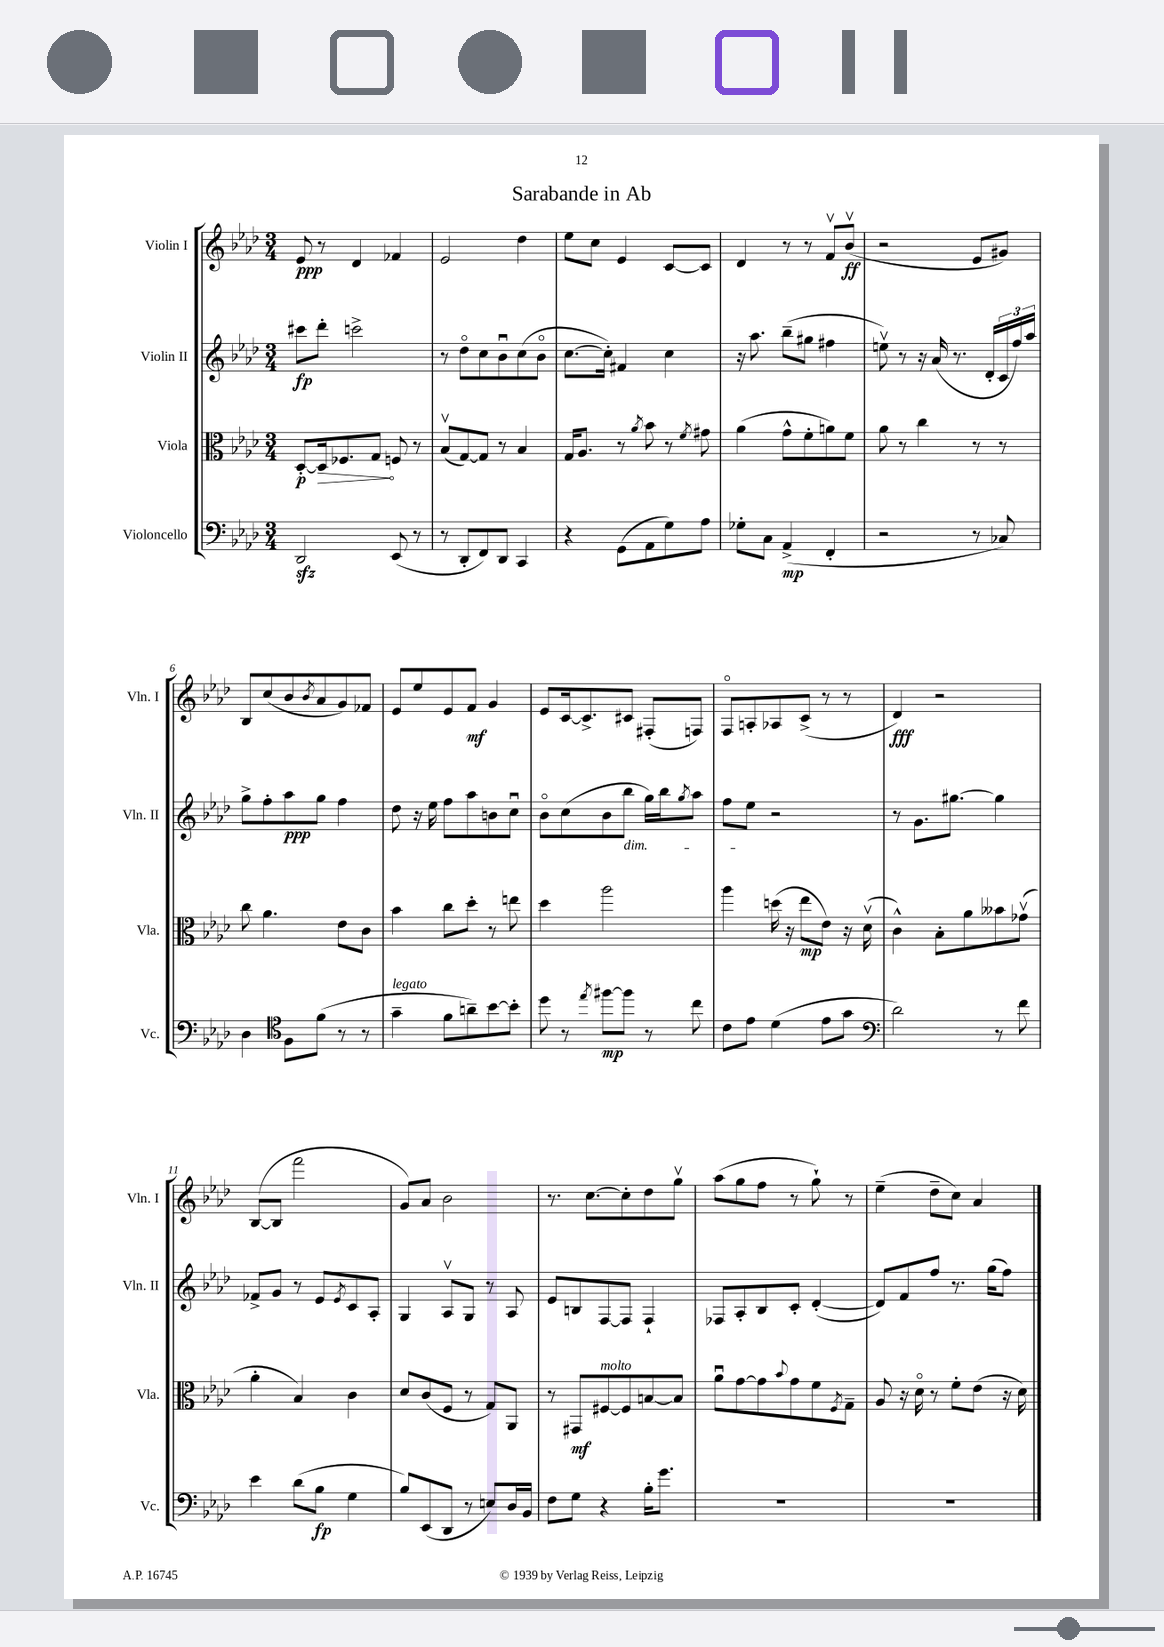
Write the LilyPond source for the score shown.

\header { title = "Sarabande in Ab" }
<<
\new StaffGroup <<
\new Staff = "s0" \with { instrumentName = "Violin I" shortInstrumentName = "Vln. I" } {
    \clef treble \key aes \major \numericTimeSignature \time 3/4
    ees'8\ppp r8 des'4 fes'4 |
    ees'2 des''4 |
    ees''8 c''8 ees'4 c'8~ c'8 |
    des'4 r8 r8 f'8\upbow bes'8\upbow\ff( |
    r2 ees'8 gis'8) |
    bes8 c''8( bes'8 \acciaccatura { bes'8 } aes'8 g'8) fes'8 |
    ees'8 ees''8 ees'8 f'8\mf g'4 |
    ees'8 c'16~ c'8.-> cis'8 fis8-.( f8) |
    f8\flageolet a8-. aes8 c'8->( r8 r8 |
    des'4\fff) r2 |
    bes8~( bes8 f'''2 |
    g'8) aes'8 bes'2 |
    r8. c''8.~ c''8-. des''8 g''8\upbow |
    aes''8( g''8 f''8 r8 g''8-!) r8 |
    ees''4--( des''8-- c''8) aes'4 \bar "|." |
}
\new Staff = "s1" \with { instrumentName = "Violin II" shortInstrumentName = "Vln. II" } {
    \clef treble \key aes \major \numericTimeSignature \time 3/4
    cis'''8\fp des'''8-. c'''2-> |
    r8 des''8\flageolet c''8 bes'8\downbow c''8( bes'8\flageolet |
    c''8.~ c''16-.) fis'4 c''4 |
    r16 aes''8. bes''8--( gis''8 fis''4 |
    e''8\upbow) r8 r16 aes'16( r8. des'16-. \tuplet 3/2 { c'16 f''16) aes''16 } |
    g''8-> f''8-. aes''8\ppp g''8 f''4 |
    des''8 r16 ees''16 f''8 aes''8 b'8 c''8\downbow |
    bes'8\flageolet c''8( bes'8 bes''8\dim g''16) bes''16 \acciaccatura { g''8 } aes''8 |
    f''8 ees''8\! r2 |
    r8 g'8. gis''8.~ gis''4 |
    fes'8-> g'8 r8 ees'8 \acciaccatura { ees'8 } c'8 aes8-. |
    g4 aes8\upbow g8 r8 aes8 |
    ees'8 b8 f8~ f8 f4-! |
    fes8 aes8-. bes8 c'8-. des'4~-.( |
    des'8) f'8 f''8 r8. g''16( f''8) \bar "|." |
}
\new Staff = "s2" \with { instrumentName = "Viola" shortInstrumentName = "Vla." } {
    \clef alto \key aes \major \numericTimeSignature \time 3/4
    des8~-.\p \once \override Hairpin.circled-tip = ##t des16\> fes8. g8\! f8 r8 |
    bes8\upbow( g8~) g8 r8 bes4 |
    g16 aes8. r8 \acciaccatura { aes'8 } bes'8 r8 \acciaccatura { f'8 } gis'8 |
    aes'4( g'8-^ f'8-. a'8) f'8 |
    aes'8 r8 c''4 r8 r8 |
    c''8 aes'4. ees'8 c'8 |
    bes'4 c''8 des''8-. r8 e''8 |
    des''4 aes''2 |
    aes''4 d''16( r16 ees''8\mp ees'8) r16 des'16\upbow( |
    c'4-^) bes8-. aes'8 beses'8 ges'8\upbow( |
    aes'4-. bes4) c'4 |
    des'8 c'8( f8 r8 g8) aes,8 |
    r8 gis,8\mf fis8~^\markup { \italic "molto" } fis8 b8~ b8 |
    aes'8\downbow g'8~ g'8 \appoggiatura { bes'8 } g'8 f'8 \acciaccatura { f8 } g8-- |
    aes8 r16 des'16\flageolet r8 f'8-. ees'8( r16 des'16) \bar "|." |
}
\new Staff = "s3" \with { instrumentName = "Violoncello" shortInstrumentName = "Vc." } {
    \clef bass \key aes \major \numericTimeSignature \time 3/4
    des,2\sfz ees,8( r8 |
    r8 des,8-. f,8) des,8 c,4 |
    r4 g,8( aes,8 g8) aes8 |
    ges8-. c8 aes,4->\mp( f,4-. |
    r2 r8 ces8) |
    des4 \clef tenor f8 f'8( r8 r8 |
    g'4--^\markup { \italic "legato" } f'8 a'8--) bes'8~ bes'8-. |
    des''8 r8 \acciaccatura { ees''8 } fis''8~\mp fis''8 r8 c''8 |
    c'8 ees'8 des'4( ees'8 g'8 |
    \clef bass des'2) r8 f'8 |
    ees'4 des'8( bes8\fp g4 |
    bes8) ees,8( des,8 r8 e8) des16 bes,16 |
    f8 g8 r4 bes16-. g'8. |
    R2. |
    R2. \bar "|." |
}
>>
>>
